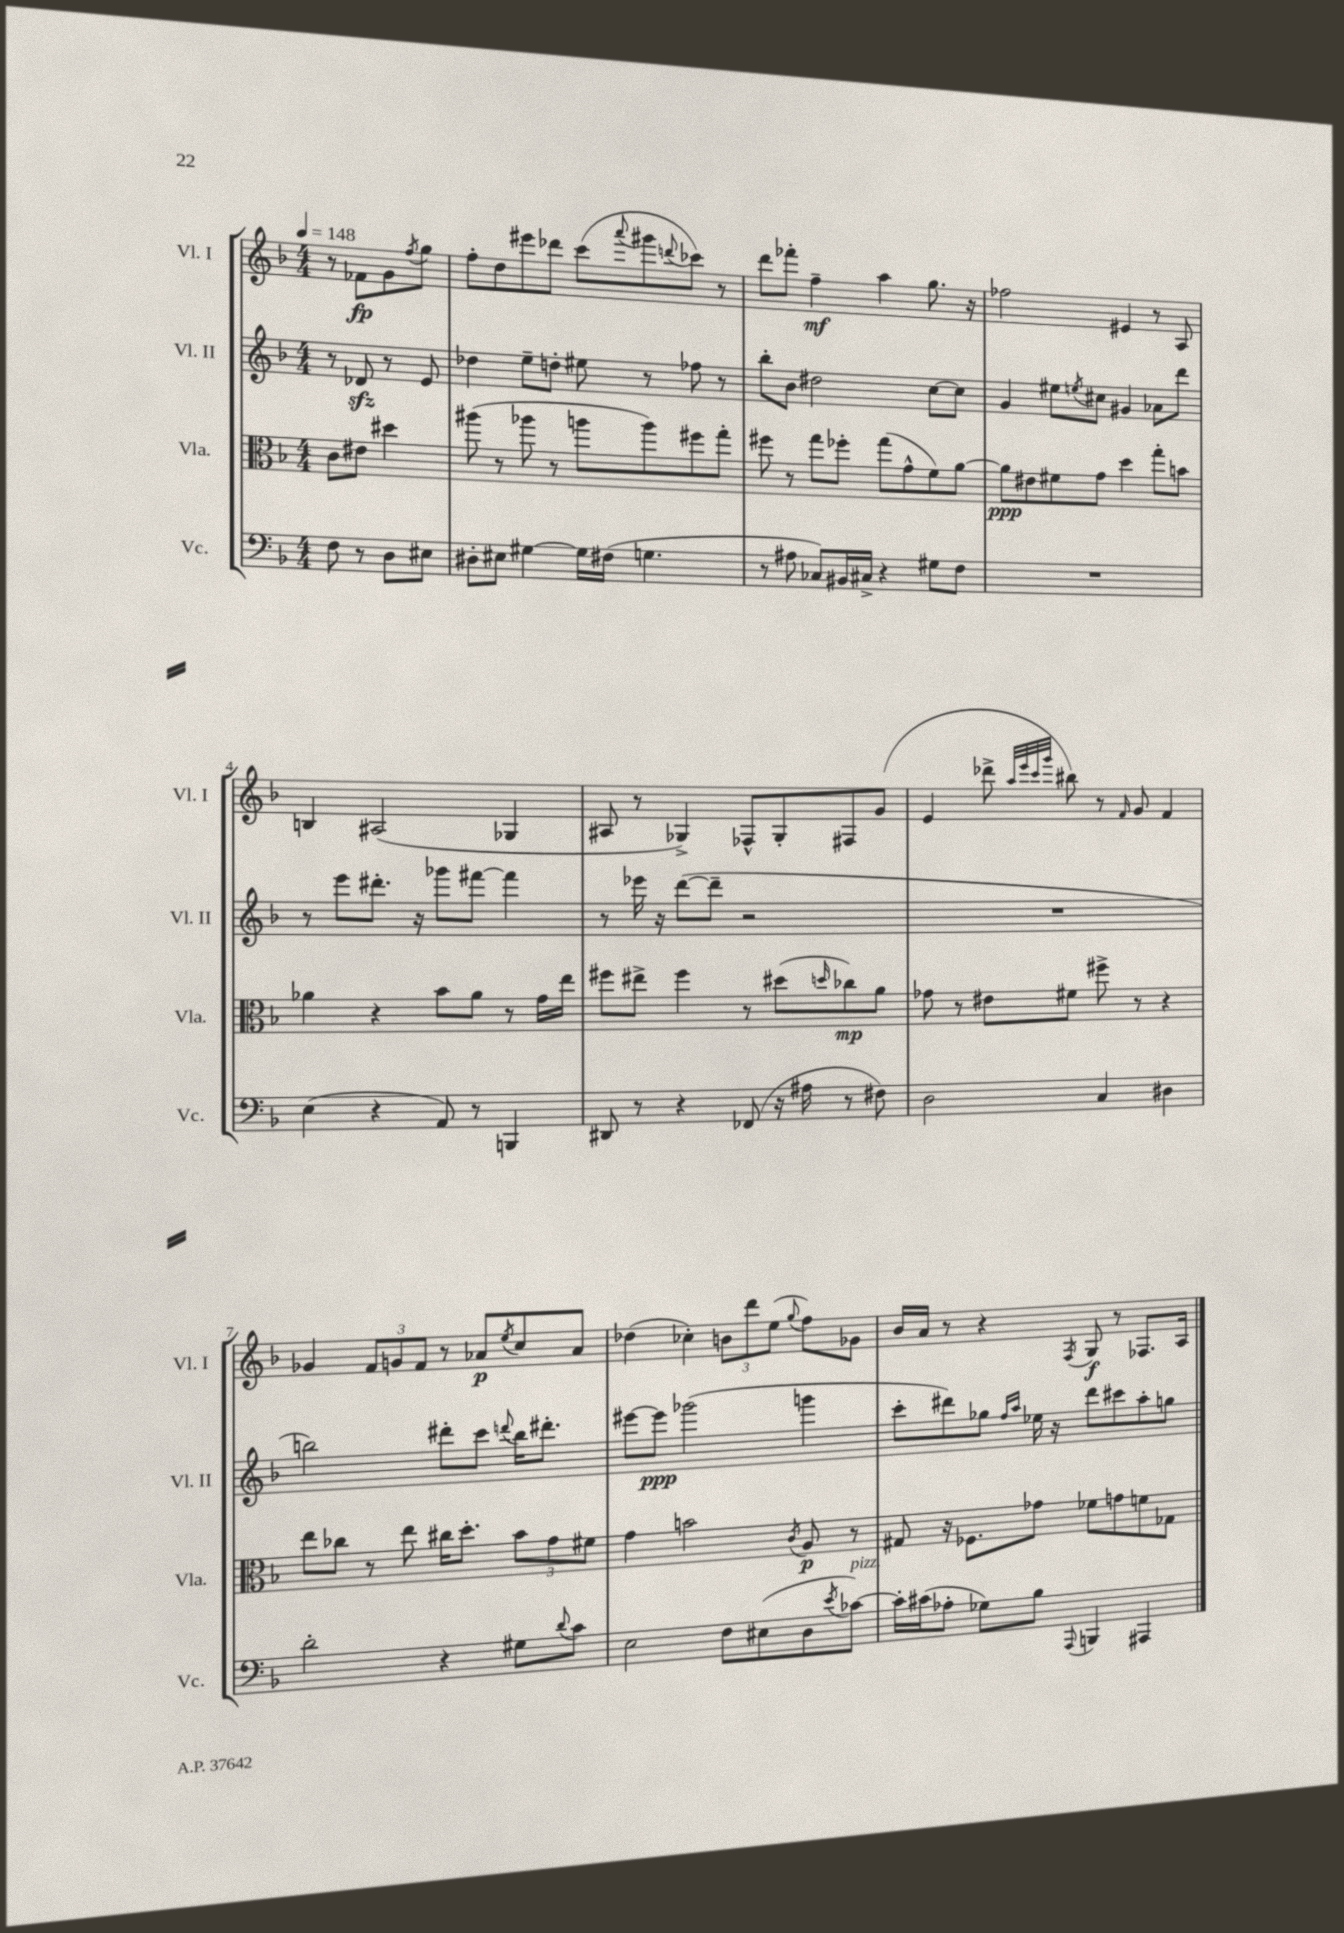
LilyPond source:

<<
\new StaffGroup <<
\new Staff = "s0" \with { instrumentName = "Vl. I" shortInstrumentName = "Vl. I" } {
    \clef treble \key f \major \numericTimeSignature \time 4/4 \partial 2 \tempo 4 = 148
    r8 fes'8\fp g'8 \acciaccatura { f''8 } g''8 |
    f''8-. d''8 eis'''8 des'''8 c'''8( \appoggiatura { a'''8 } gis'''8 \appoggiatura { d'''8 } ces'''8) r8 |
    d'''8 fes'''8-. f''4--\mf a''4 g''8. r16 |
    fes''2 eis'4 r8 a8 |
    b4 ais2( ges4 |
    ais8 r8 ges4->) fes8-^ ges8-. fis8 g'8( |
    e'4 des'''8-> \grace { a''32 e'''32 c'''32 g'''32 } bis''8) r8 \grace { f'16 } g'8 f'4 |
    ges'4 \tuplet 3/2 { f'8 g'8 f'8 } r8 aes'8\p \acciaccatura { e''8 } c''8 aes'8 |
    des''4( ces''4-.) \tuplet 3/2 { b'8 d'''8 e''8( } \appoggiatura { g''8 } f''8) ges'8 |
    bes'16 a'16 r8 r4 \acciaccatura { f8 } g8\f r8 fes8. a16 \bar "|." |
}
\new Staff = "s1" \with { instrumentName = "Vl. II" shortInstrumentName = "Vl. II" } {
    \clef treble \key f \major \numericTimeSignature \time 4/4 \partial 2
    r8 des'8\sfz r8 e'8 |
    des''4 e''8-- d''8-. eis''8 r8 fes''8 r8 |
    bes''8-. bes'8 dis''2 c''8~ c''8 |
    g'4 eis''8 \acciaccatura { e''8 } cis''8 gis'4 aes'8 d'''8 |
    r8 e'''8 dis'''8.-. r16 ges'''8 fis'''8~ fis'''4 |
    r8 ees'''16 r16 d'''8~( d'''8-- r2 |
    R1 |
    b''2) dis'''8-. c'''8 \appoggiatura { d'''8 } b''16 dis'''8.-. |
    eis'''8~ eis'''8\ppp ges'''2( g'''4 |
    c'''8-. dis'''8) ges''8 \grace { f''16 a''16 } ees''16 r16 dis'''8 cis'''8 a''8-. g''8 \bar "|." |
}
\new Staff = "s2" \with { instrumentName = "Vla." shortInstrumentName = "Vla." } {
    \clef alto \key f \major \numericTimeSignature \time 4/4 \partial 2
    c'8 eis'8 dis''4 |
    ais''8( r8 aes''8 r8 a''8 a''8) fis''8 g''8-. |
    fis''8 r8 g''8 fes''8-. g''8( g'8-^ f'8) a'8~ |
    a'8\ppp eis'8 fis'8 g'8 d''4 g''8-. b'8 |
    aes'4 r4 bes'8 aes'8 r8 g'16 e''16 |
    fis''8 eis''8-> fis''4 r8 dis''8( \grace { d''16 } ces''8\mp) a'8 |
    ges'8 r8 eis'8 fis'8 fis''8-> r8 r4 |
    e''8 ces''8 r8 e''8 cis''16 d''8.-. \tuplet 3/2 { bes'8 g'8 fis'8 } |
    g'4 b'2 \acciaccatura { c'8 } a8\p r8 |
    gis8 r16 fes8. ges'8 fes'8 g'8 f'8 ges8 \bar "|." |
}
\new Staff = "s3" \with { instrumentName = "Vc." shortInstrumentName = "Vc." } {
    \clef bass \key f \major \numericTimeSignature \time 4/4 \partial 2
    f8 r8 d8 eis8 |
    dis8-. eis8 gis4~ gis16 fis16( g4. |
    r8 ais8 ces8) bis,16 cis16-> r4 gis8 f8 |
    R1 |
    e4( r4 a,8) r8 b,,4 |
    dis,8 r8 r4 fes,8( r16 ais16 r8 fis8) |
    d2 c4 dis4 |
    d'2-. r4 gis8 \appoggiatura { d'8 } c'8 |
    e2 f8 eis8( d8 \acciaccatura { e'8 } ces'8~^\markup { \italic "pizz." }) |
    ces'16-. cis'16( aes8-. ges8) bes8 \appoggiatura { a,,8 } b,,4 ais,,4 \bar "|." |
}
>>
>>
